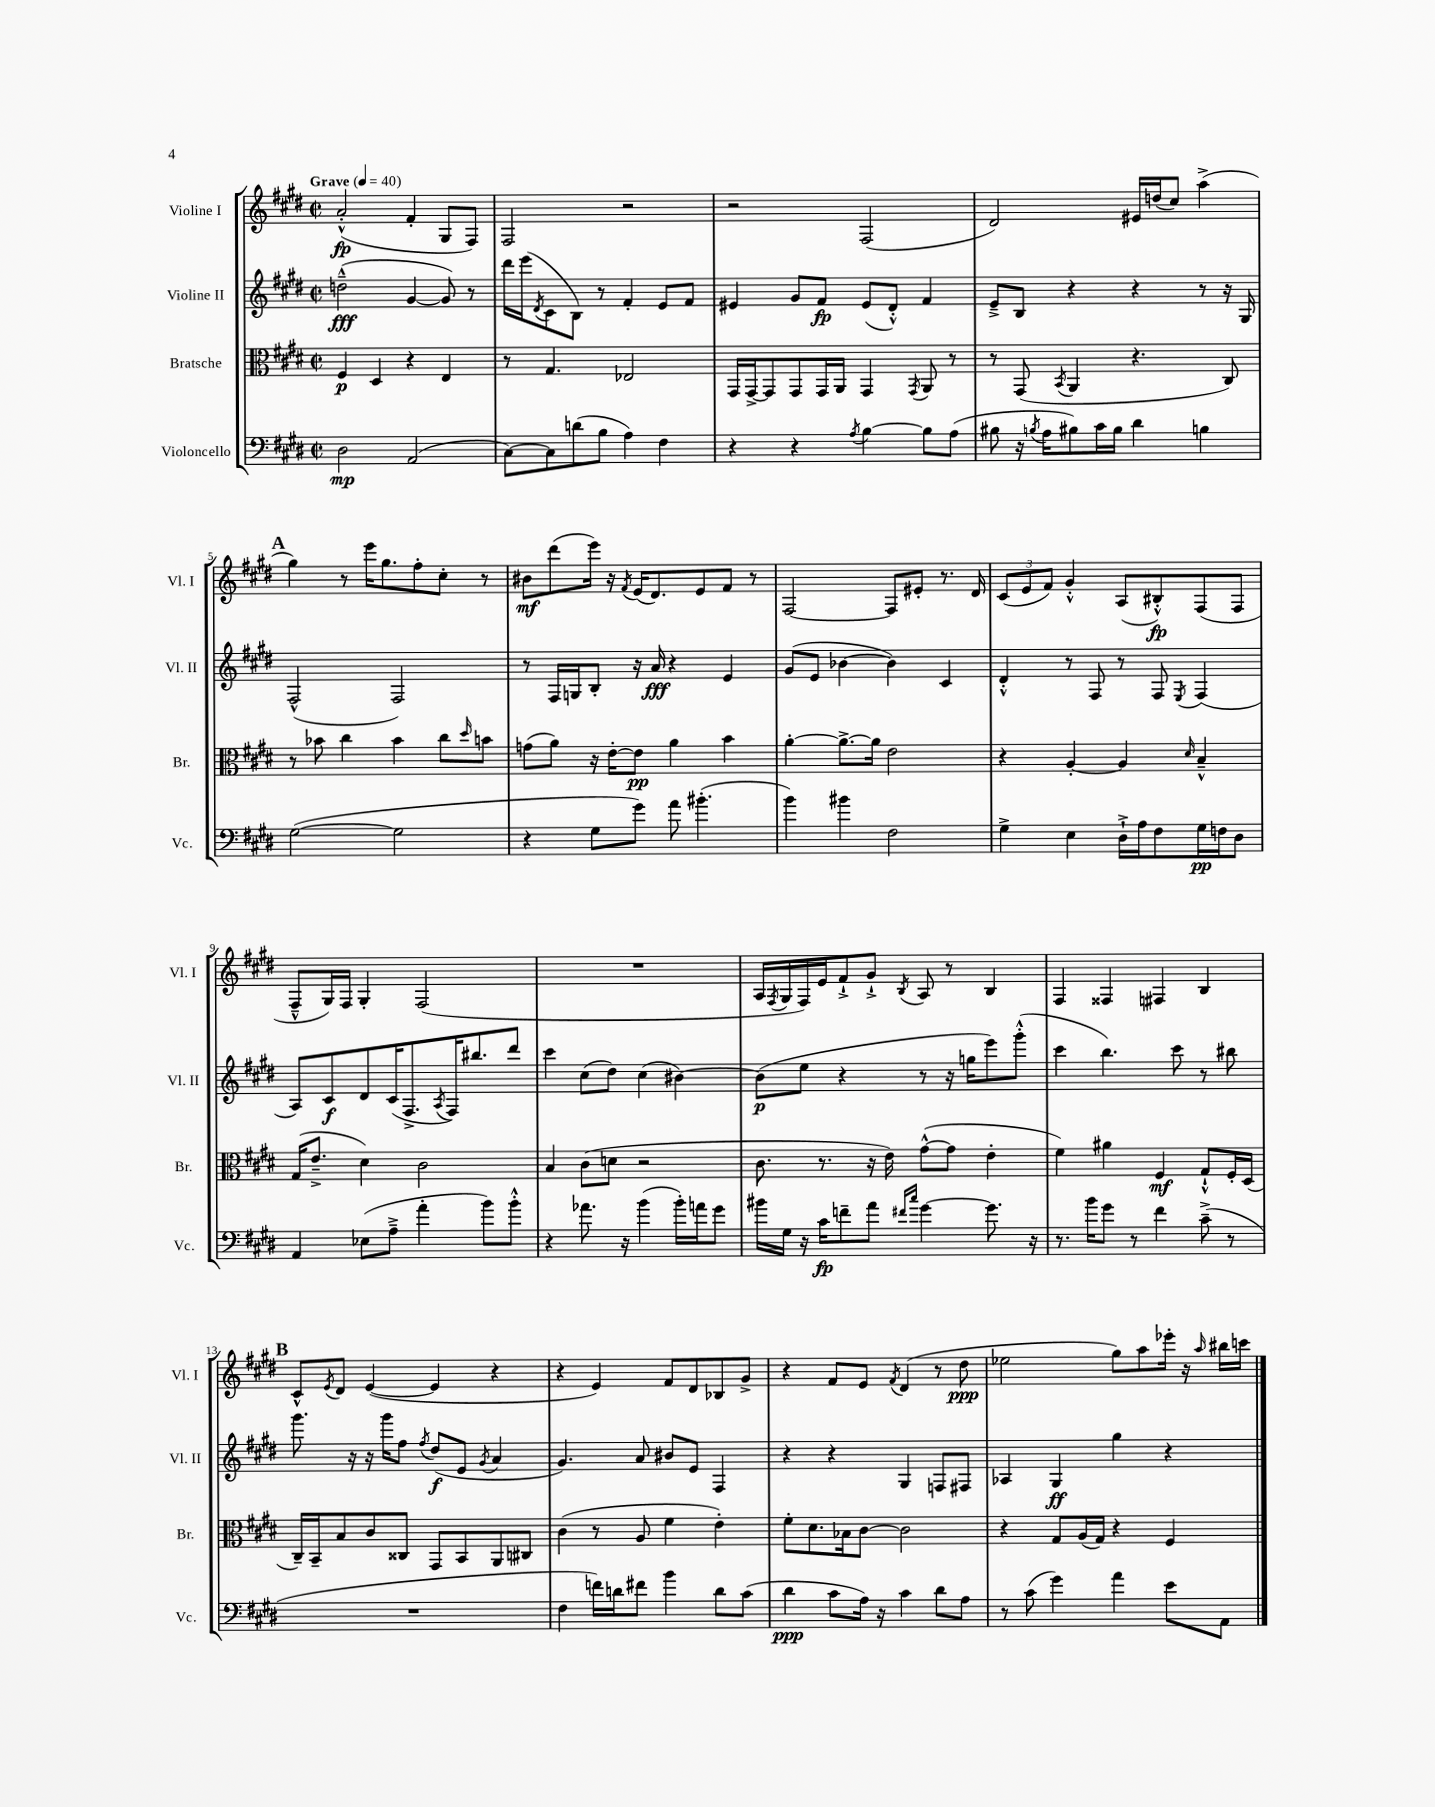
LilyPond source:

<<
\new StaffGroup <<
\new Staff = "s0" \with { instrumentName = "Violine I" shortInstrumentName = "Vl. I" } {
    \clef treble \key e \major \defaultTimeSignature \time 2/2 \tempo "Grave" 4 = 40
    a'2-.-^\fp( fis'4-. gis8 fis8) |
    fis2 r2 |
    r2 fis2( |
    dis'2) eis'16 d''16( cis''8) a''4->( |
    \mark \markup { \bold "A" } gis''4) r8 e'''16 gis''8. fis''8-. cis''8-. r8 |
    bis'8\mf dis'''8( e'''16) r16 \acciaccatura { fis'8 } e'16( dis'8.) e'8 fis'8 r8 |
    fis2~ fis8 eis'8-. r8. dis'16 |
    \tuplet 3/2 { cis'8( e'8 fis'8) } gis'4-.-^ a8( bis8-.-^\fp) fis8( fis8 |
    fis8---^ gis16) fis16 gis4-. fis2( |
    R1 |
    a16 \acciaccatura { fis8 } gis16 fis16) e'16 fis'8-!-> gis'8-!-> \acciaccatura { b8 } a8 r8 b4 |
    fis4 fisis4 fis4 b4 |
    \mark \markup { \bold "B" } cis'8-^ \acciaccatura { e'8 } dis'8 e'4~( e'4 r4 |
    r4 e'4) fis'8 dis'8 bes8 gis'8-> |
    r4 fis'8 e'8 \acciaccatura { fis'8 } dis'4( r8 dis''8\ppp |
    ees''2 gis''8) a''8 ees'''16-. r16 \grace { a''16 } bis''16 c'''16 \bar "|." |
}
\new Staff = "s1" \with { instrumentName = "Violine II" shortInstrumentName = "Vl. II" } {
    \clef treble \key e \major \defaultTimeSignature \time 2/2
    d''2---^\fff( gis'4~ gis'8) r8 |
    dis'''16 e'''16( \acciaccatura { dis'8 } cis'8 b8) r8 fis'4-. e'8 fis'8 |
    eis'4 gis'8 fis'8\fp eis'8( dis'8-.-^) fis'4 |
    e'8---> b8 r4 r4 r8 r16 gis16 |
    \mark \markup { \bold "A" } fis2-^( fis2) |
    r8 fis16 g16 b8-. r16 a'16\fff r4 e'4 |
    gis'8( e'8 bes'4~ bes'4) cis'4 |
    dis'4-.-^ r8 fis8 r8 fis8 \acciaccatura { e8 } fis4( |
    a8) cis'8\f dis'8 cis'16( fis8.-> \acciaccatura { a8 } fis16) bis''8. dis'''8 |
    cis'''4 cis''8( dis''8) cis''4( bis'4~) |
    bis'8\p( e''8 r4 r8 r16 g''16 e'''8) gis'''8-.-^( |
    cis'''4 b''4.) cis'''8 r8 bis''8 |
    \mark \markup { \bold "B" } gis'''8. r16 r16 gis'''16 fis''8 \acciaccatura { fis''8 } dis''8\f( e'8 \acciaccatura { gis'8 } a'4 |
    gis'4.) a'8 bis'8 e'8 fis4 |
    r4 r4 gis4 f8 fis8 |
    aes4 gis4\ff gis''4 r4 \bar "|." |
}
\new Staff = "s2" \with { instrumentName = "Bratsche" shortInstrumentName = "Br." } {
    \clef alto \key e \major \defaultTimeSignature \time 2/2
    fis4\p dis4 r4 e4 |
    r8 gis4. ees2 |
    gis,16 gis,16~-> gis,8 gis,8 gis,16 a,16 gis,4 \acciaccatura { gis,8 } a,8 r8 |
    r8 gis,8( \acciaccatura { b,8 } a,4 r4. cis8) |
    \mark \markup { \bold "A" } r8 bes'8 cis''4 bes'4 cis''8 \grace { dis''16 } b'8 |
    g'8( a'8) r16 e'16~-. e'8\pp a'4 b'4 |
    a'4~-. a'8.~-> a'16 e'2 |
    r4 a4~-. a4 \grace { dis'16 } b4---^ |
    gis16( e'8.---> dis'4) cis'2 |
    b4 cis'8( d'8 r2 |
    cis'8. r8. r16 e'16) gis'8~-^( gis'8 e'4-. |
    fis'4) ais'4 fis4\mf gis8-!-^ fis16-. dis16( |
    \mark \markup { \bold "B" } cis16--) b,16-- b8 cis'8 cisis8 gis,8 b,8 a,8 cis8 |
    cis'4( r8 a8 fis'4 e'4-.) |
    fis'8-. dis'8. bes16 cis'8~ cis'2 |
    r4 gis8 a16( gis16) r4 fis4 \bar "|." |
}
\new Staff = "s3" \with { instrumentName = "Violoncello" shortInstrumentName = "Vc." } {
    \clef bass \key e \major \defaultTimeSignature \time 2/2
    dis2\mp a,2( |
    cis8~) cis8 d'8( b8 a4) fis4 |
    r4 r4 \acciaccatura { a8 } b4~ b8 a8( |
    bis8 r16 \acciaccatura { b8 } a16 bis8) cis'16 bis16 dis'4 b4 |
    \mark \markup { \bold "A" } gis2~( gis2 |
    r4 gis8 gis'8) a'8 bis'4.-.( |
    b'4) bis'4 fis2 |
    gis4-> e4 dis16-!-> a16 fis8 gis16\pp f16 dis8 |
    a,4 ees8( a8---> a'4-. b'8) b'8-.-^ |
    r4 aes'8. r16 b'4( b'16-.) a'16 gis'8 |
    bis'16 gis16 r16 cis'16\fp f'8-- a'8 \grace { fis'16 cis''16 } gis'4~ gis'8. r16 |
    r8. b'16 gis'8 r8 fis'4 cis'8--->( r8 |
    \mark \markup { \bold "B" } R1 |
    fis4 f'16) d'16 fis'8 b'4 d'8 cis'8( |
    dis'4\ppp cis'8 a16) r16 cis'4 dis'8 a8 |
    r8 cis'8( gis'4) a'4 e'8 a,8 \bar "|." |
}
>>
>>
